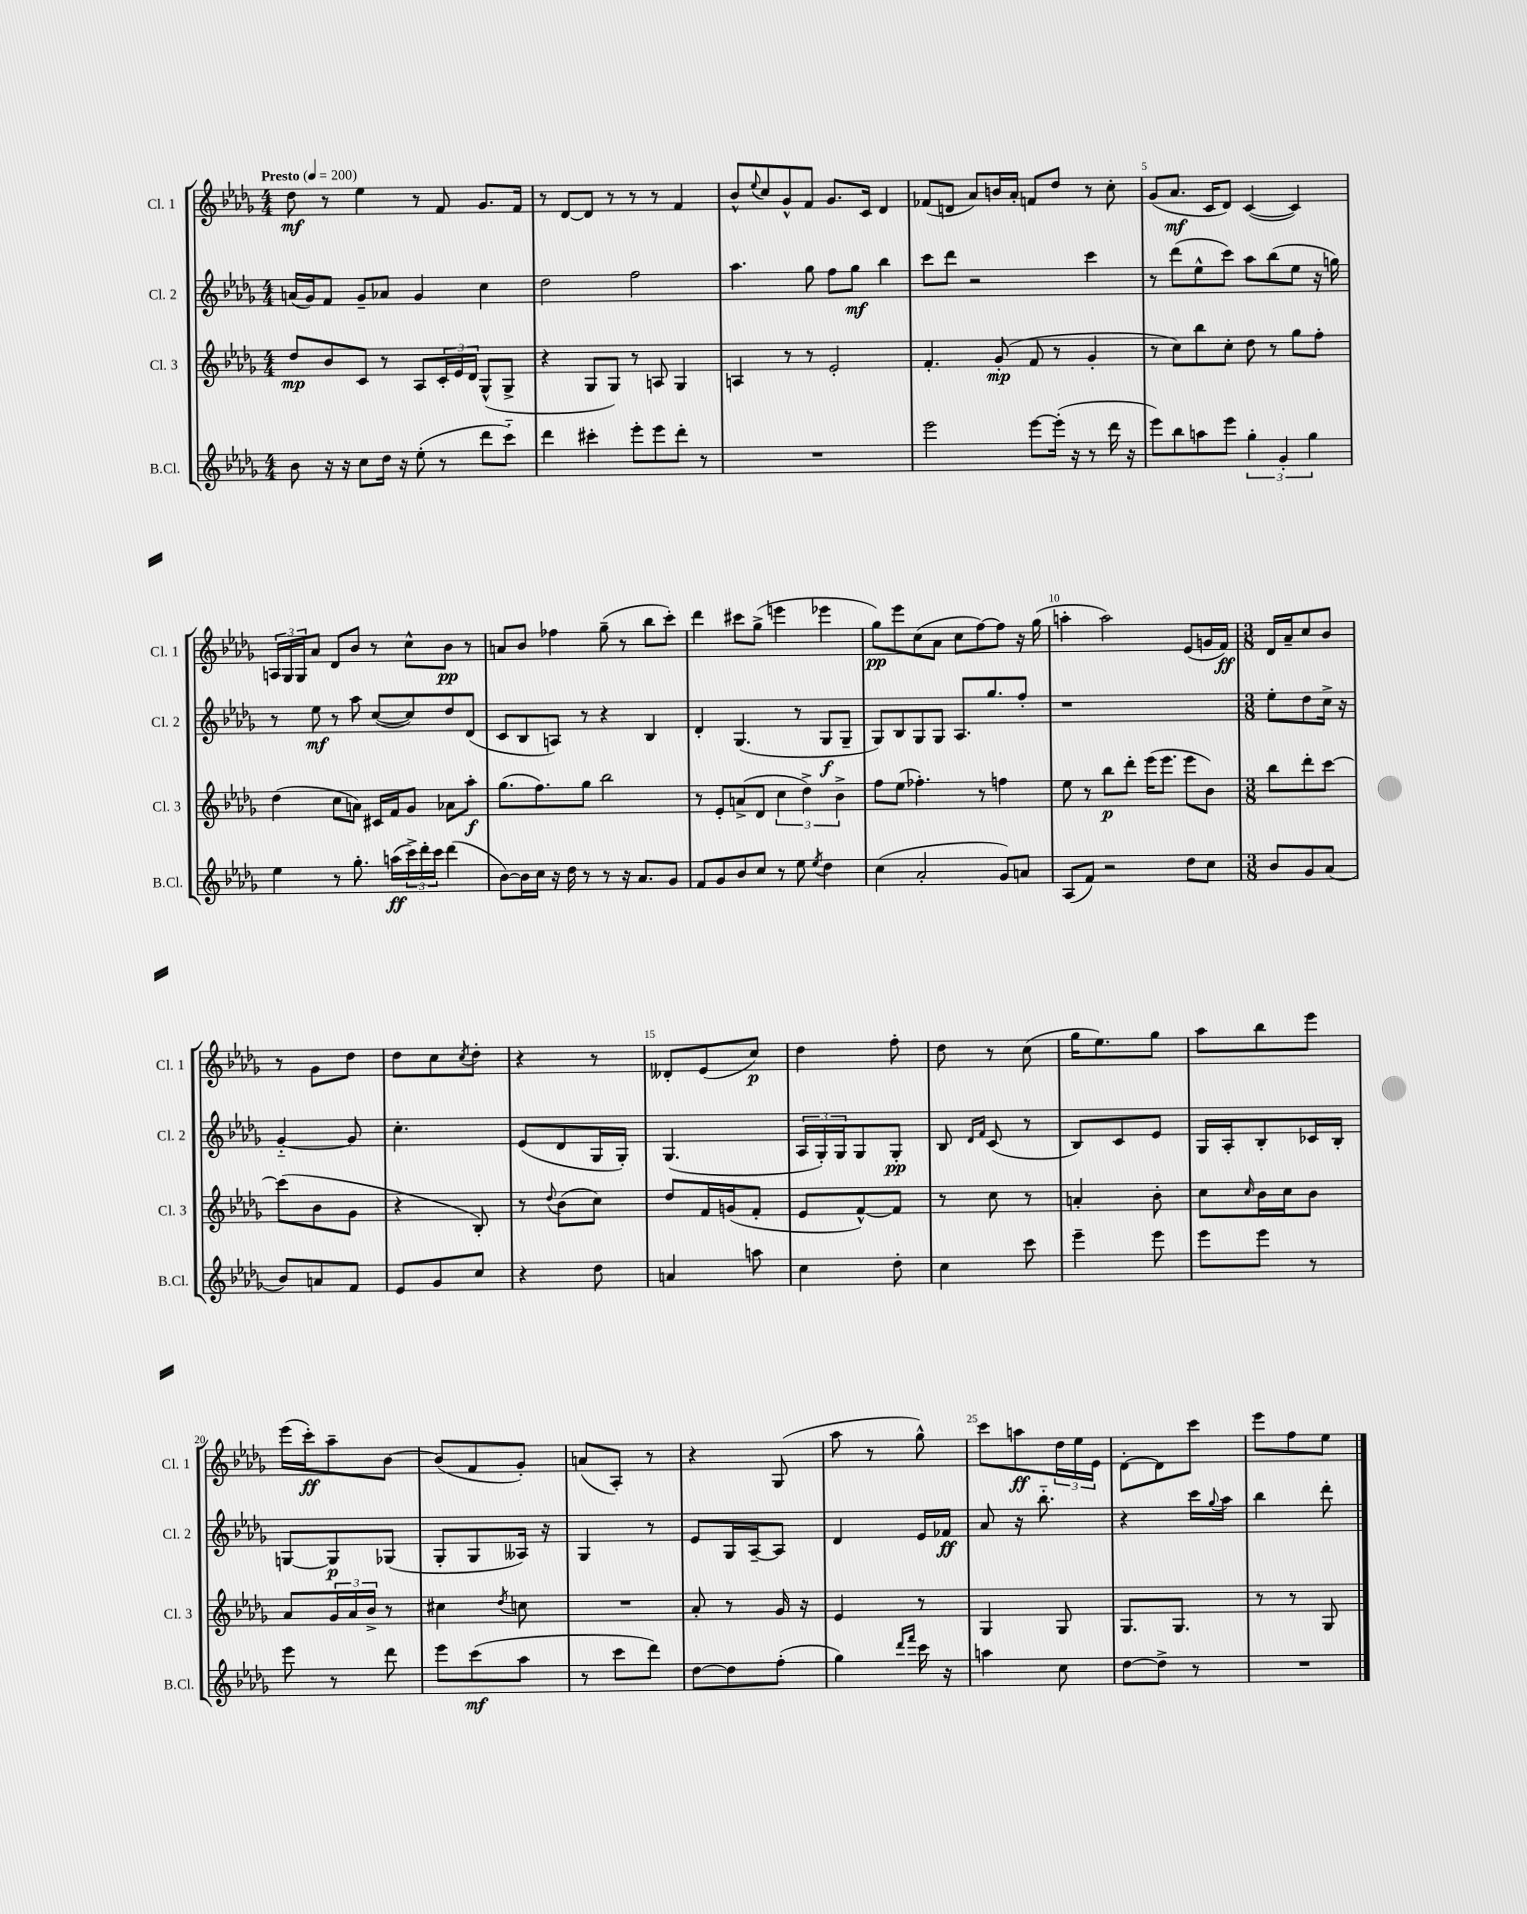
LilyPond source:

<<
\new StaffGroup <<
\new Staff = "s0" \with { instrumentName = "Cl. 1" shortInstrumentName = "Cl. 1" } {
    \clef treble \key des \major \numericTimeSignature \time 4/4 \tempo "Presto" 4 = 200
    des''8\mf r8 ees''4 r8 f'8 ges'8. f'16 |
    r8 des'8~ des'8 r8 r8 r8 f'4 |
    bes'8-^ \appoggiatura { ees''8 } c''8 ges'8-^ f'8 ges'8. c'16 des'4 |
    fes'8( d'8 aes'8) b'16 aes'16-. f'8 des''8 r8 c''8-. |
    ges'8( aes'8.\mf c'16 des'8) c'4~( c'4) |
    \tuplet 3/2 { a16 ges16 ges16 } aes'8 des'8 bes'8 r8 c''8-^ bes'8\pp r8 |
    a'8 bes'8 fes''4 ges''8--( r8 bes''8 c'''8-.) |
    des'''4 cis'''8 ges''8->( e'''4 ees'''4 |
    ges''8\pp) ees'''8 c''8( aes'8 c''8 f''8~) f''8 r16 ges''16( |
    a''4-. a''2) ees'8( g'16 f'16\ff) |
    \numericTimeSignature \time 3/8 des'16 aes'16-- c''8 bes'8 |
    r8 ges'8 des''8 |
    des''8 c''8 \acciaccatura { c''8 } des''8-. |
    r4 r8 |
    deses'8-. ees'8( c''8\p) |
    des''4 f''8-. |
    des''8 r8 c''8( |
    ges''16 ees''8.) ges''8 |
    aes''8 bes''8 ees'''8 |
    ees'''16( c'''16-.\ff) aes''8-- bes'8~ |
    bes'8( f'8 ges'8-.) |
    a'8( aes8-.) r8 |
    r4 ges8( |
    aes''8 r8 ges''8-^) |
    c'''8 a''8\ff \tuplet 3/2 { des''16 ees''16 ees'16 } |
    des'8~-. des'8 c'''8 |
    ees'''8 f''8 ees''8 \bar "|." |
}
\new Staff = "s1" \with { instrumentName = "Cl. 2" shortInstrumentName = "Cl. 2" } {
    \clef treble \key des \major \numericTimeSignature \time 4/4
    a'16( ges'16) f'8 ges'8-- aes'8 ges'4 c''4 |
    des''2 f''2 |
    aes''4. ges''8 f''8 ges''8\mf bes''4 |
    c'''8 des'''8 r2 c'''4 |
    r8 des'''8( ees''8-^ c'''8) aes''8 bes''8( ees''8 r16 g''16) |
    r8 ees''8\mf r8 aes''8 c''8~( c''8) des''8 des'8( |
    c'8 bes8 a8) r8 r4 bes4 |
    des'4-. ges4.( r8 ges8\f ges8-- |
    ges8) bes8 ges8 ges8 aes8. ges''8. f''8-. |
    r1 |
    \numericTimeSignature \time 3/8 ees''8-. des''8 c''16-> r16 |
    ges'4~-_ ges'8 |
    c''4.-. |
    ees'8( des'8 ges16 ges16-.) |
    ges4.( |
    \tuplet 3/2 { aes16 ges16-.) ges16 } ges8 ges8-.\pp |
    bes8 \grace { des'16 f'16 } c'8( r8 |
    bes8) c'8 ees'8 |
    ges16 aes16-. bes8-. ces'16 bes16-. |
    g8~ g8\p ges8( |
    ges8-. ges8 aeses16) r16 |
    ges4 r8 |
    ees'8 ges16 aes16~-- aes8 |
    des'4 ees'16 fes'16\ff |
    aes'8 r16 bes''8.-_ |
    r4 c'''16 \appoggiatura { ges''8 } aes''16 |
    bes''4 des'''8-. \bar "|." |
}
\new Staff = "s2" \with { instrumentName = "Cl. 3" shortInstrumentName = "Cl. 3" } {
    \clef treble \key des \major \numericTimeSignature \time 4/4
    des''8\mp bes'8 c'8 r8 aes8 \tuplet 3/2 { c'16-. ees'16 des'16 } ges8-^( ges8-> |
    r4 ges8 ges8) r8 a8 ges4 |
    a4 r8 r8 ees'2-. |
    f'4.-. ges'8-.\mp( f'8 r8 ges'4-. |
    r8 c''8) bes''8 c''8-. des''8 r8 ges''8 f''8-. |
    des''4( c''8 a'8) cis'16 f'16 ges'8 aes'8 aes''8-.\f |
    ges''8.( f''8.) ges''8 bes''2 |
    r8 ees'8-. a'8->( des'8 \tuplet 3/2 { c''4 des''4->) bes'4-> } |
    f''8 ees''8( fes''4.-.) r8 f''4 |
    ees''8 r8 bes''8\p des'''8-. ees'''16( ees'''8. ees'''8 bes'8) |
    \numericTimeSignature \time 3/8 bes''8 des'''8-. c'''8~ |
    c'''8( bes'8 ges'8 |
    r4 bes8-.) |
    r8 \appoggiatura { des''8 } bes'8( c''8) |
    des''8 f'16 g'16( f'8-. |
    ees'8 f'8~-^) f'8 |
    r8 c''8 r8 |
    a'4-. bes'8-. |
    c''8 \grace { c''16 } bes'16 c''16 bes'8 |
    aes'8 \tuplet 3/2 { ges'16 aes'16 bes'16-> } r8 |
    cis''4 \acciaccatura { des''8 } c''8 |
    R4. |
    aes'8-. r8 ges'16 r16 |
    ees'4 r8 |
    ges4 ges8 |
    ges8. ges8. |
    r8 r8 ges8 \bar "|." |
}
\new Staff = "s3" \with { instrumentName = "B.Cl." shortInstrumentName = "B.Cl." } {
    \clef treble \key des \major \numericTimeSignature \time 4/4
    bes'8 r16 r16 c''8 des''16 r16 ees''8-.( r8 des'''8 c'''8-_) |
    des'''4 cis'''4-. ees'''8-. ees'''8 des'''8-. r8 |
    R1 |
    ees'''2 ees'''8~ ees'''16-.( r16 r8 des'''16 r16 |
    ees'''8) bes''8 a''8 ees'''8 \tuplet 3/2 { ges''4-. ges'4-. ges''4 } |
    ees''4 r8 ges''8.-. a''16\ff( \tuplet 3/2 { c'''16->) des'''16-. c'''16 } des'''4( |
    bes'8~) bes'16 c''16 r16 des''16 r8 r8 r16 aes'8. ges'8 |
    f'8 ges'8 bes'8 c''8 r8 ees''8 \acciaccatura { ees''8 } des''4 |
    c''4( aes'2-. ges'8) a'8 |
    aes8( f'8) r2 des''8 c''8 |
    \numericTimeSignature \time 3/8 bes'8 ges'8 aes'8( |
    bes'8) a'8 f'8 |
    ees'8 ges'8 c''8 |
    r4 des''8 |
    a'4 a''8 |
    c''4 des''8-. |
    c''4 c'''8 |
    ees'''4-- ees'''8 |
    ees'''8 ees'''8 r8 |
    ees'''8 r8 des'''8 |
    ees'''8 c'''8\mf( aes''8 |
    r8 c'''8 des'''8) |
    des''8~ des''8 f''8-.( |
    ges''4) \grace { des'''16 f'''16 } c'''16 r16 |
    a''4 c''8 |
    des''8~ des''8-> r8 |
    R4. \bar "|." |
}
>>
>>
\layout { \context { \Score \override BarNumber.break-visibility = ##(#f #t #t) barNumberVisibility = #(every-nth-bar-number-visible 5) } }
